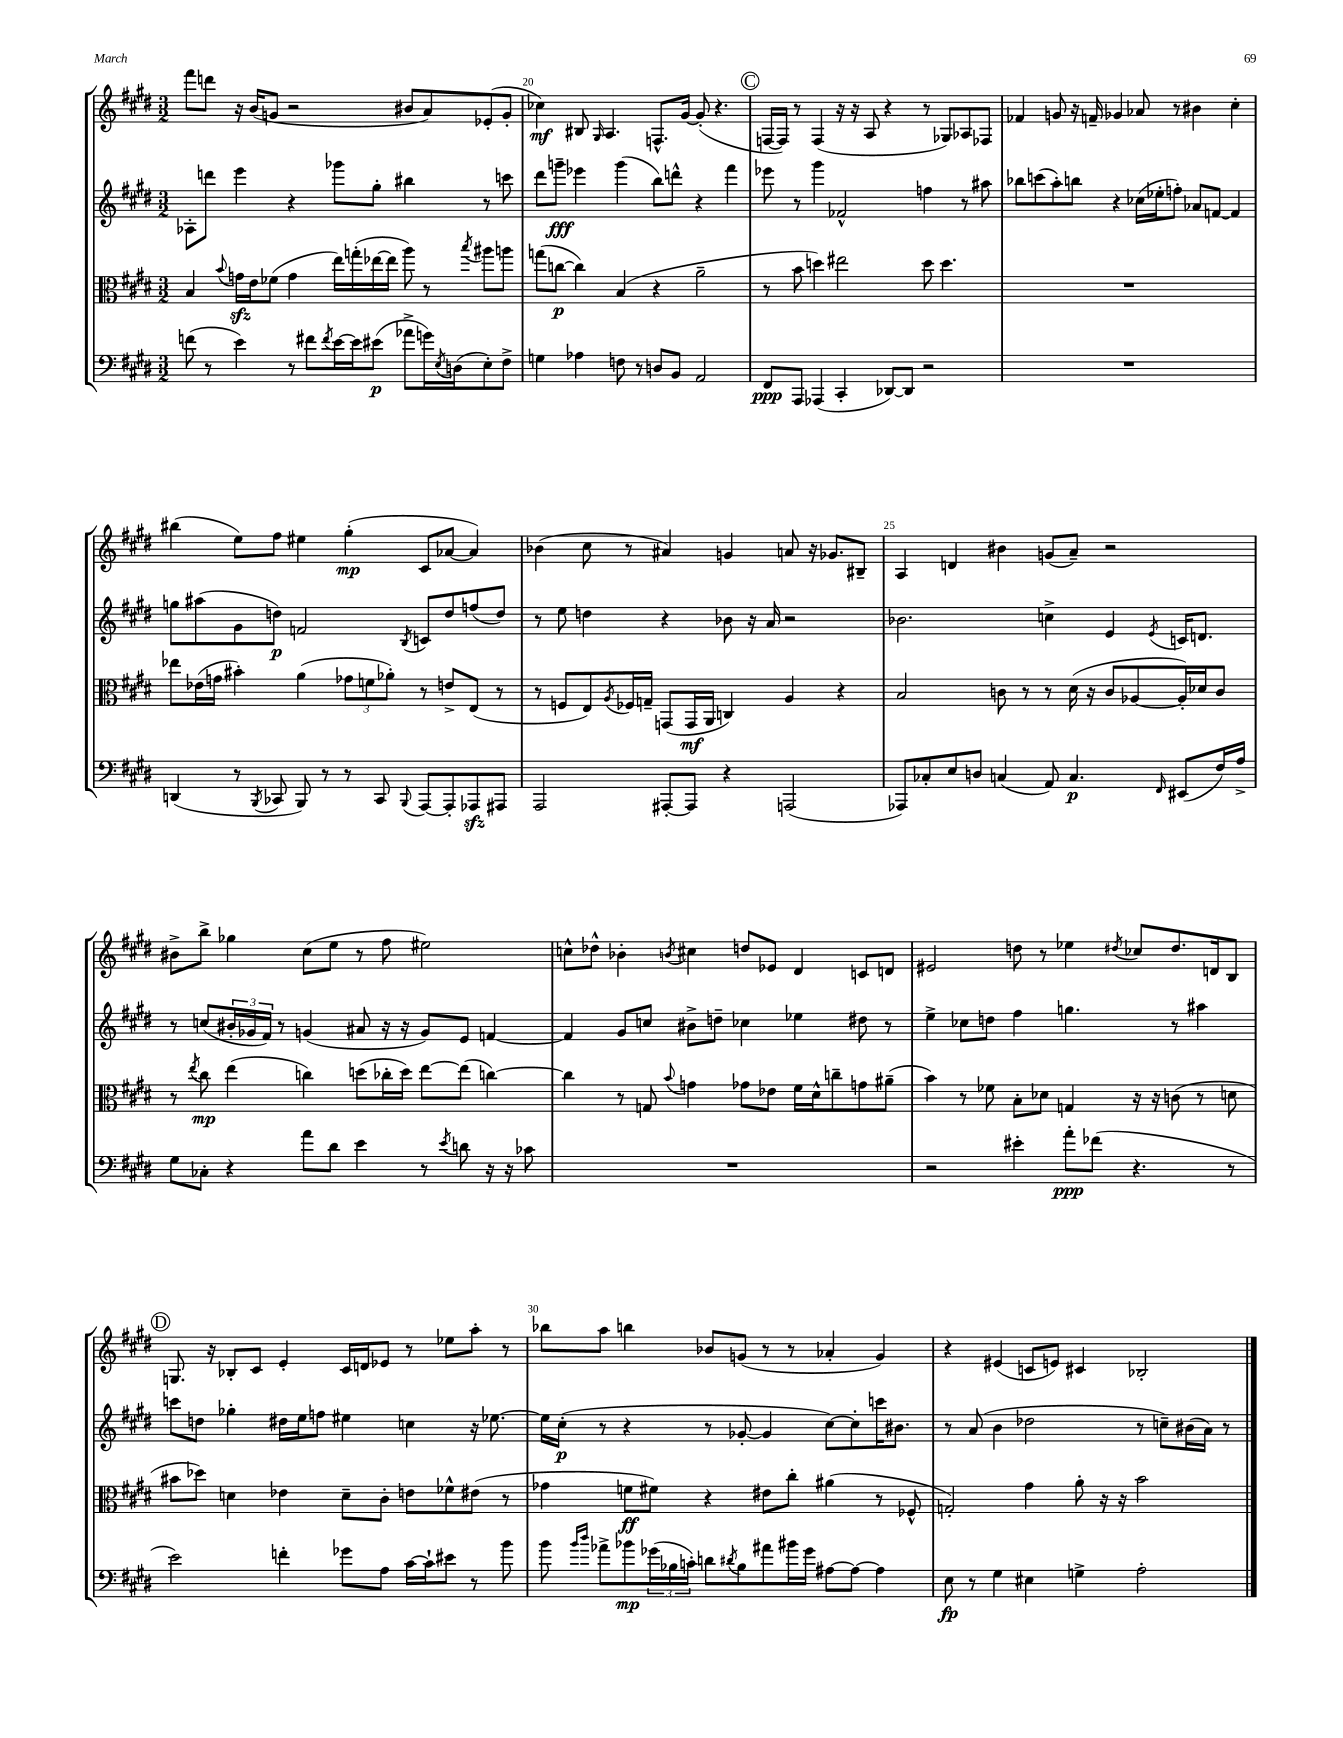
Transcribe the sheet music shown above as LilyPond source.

<<
\new StaffGroup <<
\new Staff = "s0" {
    \clef treble \key e \major \numericTimeSignature \time 3/2
    fis'''8 d'''8 r16 b'16( g'8 r2 bis'8 a'8) ees'8-.( g'8-. |
    ces''4\mf) bis8 \grace { gis16 } a4. f8.-^ gis'16~ gis'8-.( r4. |
    \mark \markup { \circle "C" } f16~ f16) r8 f4( r16 r16 a8 r4 r8 ges8) aes8 fes8 |
    fes'4 g'8 r16 f'16-- ges'4 aes'8 r8 bis'4 cis''4-. |
    bis''4( e''8) fis''8 eis''4 gis''4-.\mp( cis'8 aes'8~ aes'4) |
    bes'4( cis''8 r8 ais'4) g'4 a'8 r16 ges'8. bis8-- |
    a4 d'4 bis'4 g'8( a'8--) r2 |
    bis'8-> b''8-> ges''4 cis''8( e''8 r8 fis''8 eis''2) |
    c''8-^ des''8-^ bes'4-. \acciaccatura { b'8 } cis''4 d''8 ees'8 dis'4 c'8 d'8 |
    eis'2 d''8 r8 ees''4 \acciaccatura { dis''8 } ces''8 dis''8. d'16 b8 |
    \mark \markup { \circle "D" } g8. r16 bes8-. cis'8 e'4-. cis'16 d'16 ees'8 r8 ees''8 a''8-. r8 |
    bes''8 a''8 b''4 bes'8 g'8( r8 r8 aes'4-. g'4) |
    r4 eis'4( c'8 e'8) cis'4 bes2-. \bar "|." |
}
\new Staff = "s1" {
    \clef treble \key e \major \numericTimeSignature \time 3/2
    aes8-. d'''8 e'''4 r4 ges'''8 gis''8-. bis''4 r8 c'''8 |
    dis'''8 g'''8--\fff ees'''4 g'''4( b''8) d'''8-^ r4 fis'''4 |
    \mark \markup { \circle "C" } ees'''8 r8 gis'''4 fes'2-^ f''4 r8 ais''8 |
    bes''8 c'''8( a''8-.) b''8 r4 ces''16( ees''16-. f''8-.) aes'8 f'8~ f'4 |
    g''8 ais''8( gis'8 d''8\p) f'2 \acciaccatura { b8 } c'8 d''8 f''8( d''8) |
    r8 e''8 d''4 r4 bes'8 r16 a'16 r2 |
    bes'2. c''4-> e'4 \acciaccatura { e'8 } c'16 d'8. |
    r8 c''8( \tuplet 3/2 { bis'16-. ges'16 fis'16) } r8 g'4( ais'8 r16 r16 g'8) e'8 f'4~ |
    f'4 gis'8 c''8 bis'8-> d''8-- ces''4 ees''4 dis''8 r8 |
    e''4-> ces''8 d''8 fis''4 g''4. r8 ais''4 |
    \mark \markup { \circle "D" } c'''8 d''8 ges''4-. dis''16 e''16 f''8 eis''4 c''4 r16 ees''8.~ |
    ees''16 cis''16-.\p( r8 r4 r8 ges'8~-. ges'4 cis''8~) cis''8-. c'''16 bis'8. |
    r8 a'8( b'4 des''2 r8 c''8--) bis'16( a'16) r8 \bar "|." |
}
\new Staff = "s2" {
    \clef alto \key e \major \numericTimeSignature \time 3/2
    b4 \appoggiatura { b'8 } g'16\sfz e'16 fes'8( g'4 e''16) g''16-.( ees''16~ ees''16 a''8) r8 \acciaccatura { b''8 } ais''8 a''8 |
    g''8( c''8~\p c''4) b4( r4 a'2-- |
    \mark \markup { \circle "C" } r8 b'8 d''4) eis''2 d''8 d''4. |
    R1. |
    ees''8 ees'16( g'16 bis'4-.) a'4( \tuplet 3/2 { ges'8 f'8 aes'8-.) } r8 e'8-> e8( r8 |
    r8 f8 e8) \acciaccatura { a8 } fes16 g16-- g,8( g,16\mf a,16 c4) a4 r4 |
    b2 c'8 r8 r8 dis'16( r16 c'8 aes8~ aes16-.) des'16 c'8 |
    r8 \acciaccatura { e''8 } cis''8\mp e''4( c''4) d''8( ces''16-. d''16) e''8~ e''8( c''4~) |
    c''4 r8 g8 \appoggiatura { b'8 } g'4 ges'8 ees'8 fis'16 dis'16-^ c''8-- g'8 ais'8--( |
    b'4) r8 fes'8 b8-. des'8 g4 r16 r16 c'8( r8 d'8 |
    \mark \markup { \circle "D" } bis'8 des''8) d'4 ees'4 d'8-- cis'8-. e'8 fes'8-^ eis'8( r8 |
    ges'4 f'8\ff fis'8) r4 eis'8 cis''8-. ais'4( r8 fes8-^ |
    g2-.) gis'4 a'8-. r16 r16 b'2 \bar "|." |
}
\new Staff = "s3" {
    \clef bass \key e \major \numericTimeSignature \time 3/2
    f'8( r8 e'4) r8 fis'8 \acciaccatura { fis'8 } e'16~ e'16 eis'8\p( aes'8-> g'16) \acciaccatura { e8 } d16( e8-.) fis8-> |
    g4 aes4 f8 r8 d8 b,8 a,2 |
    \mark \markup { \circle "C" } fis,8\ppp a,,8 aes,,4( cis,4-. des,8~) des,8 r2 |
    R1. |
    d,4( r8 \acciaccatura { b,,8 } ces,8 b,,8) r8 r8 ces,8 \appoggiatura { b,,8 } a,,8~ a,,8-. aes,,8\sfz ais,,8 |
    a,,2 ais,,8~-. ais,,8 r4 a,,2( |
    aes,,8) ces8-. e8 d8 c4( a,8) c4.\p \grace { fis,16 } eis,8( fis16) a16-> |
    gis8 ces8-. r4 a'8 dis'8 e'4 r8 \acciaccatura { e'8 } d'8 r16 r16 ces'8 |
    R1. |
    r2 eis'4-. a'8-.\ppp fes'8( r4. r8 |
    \mark \markup { \circle "D" } e'2) f'4-. ges'8 a8 cis'16~ cis'16-! eis'8 r8 b'8 |
    b'8 \grace { b'16 dis''16 } aes'8-> bes'8\mp \tuplet 3/2 { ges'16( bes16 c'16-.) } d'8 \acciaccatura { dis'8 } bes8 ais'8 bis'16 ges'16 ais8~ ais8~ ais4 |
    e8\fp r8 gis4 eis4 g4-> a2-. \bar "|." |
}
>>
>>
\layout { \context { \Score currentBarNumber = #19 \override BarNumber.break-visibility = ##(#f #t #t) barNumberVisibility = #(every-nth-bar-number-visible 5) } }
